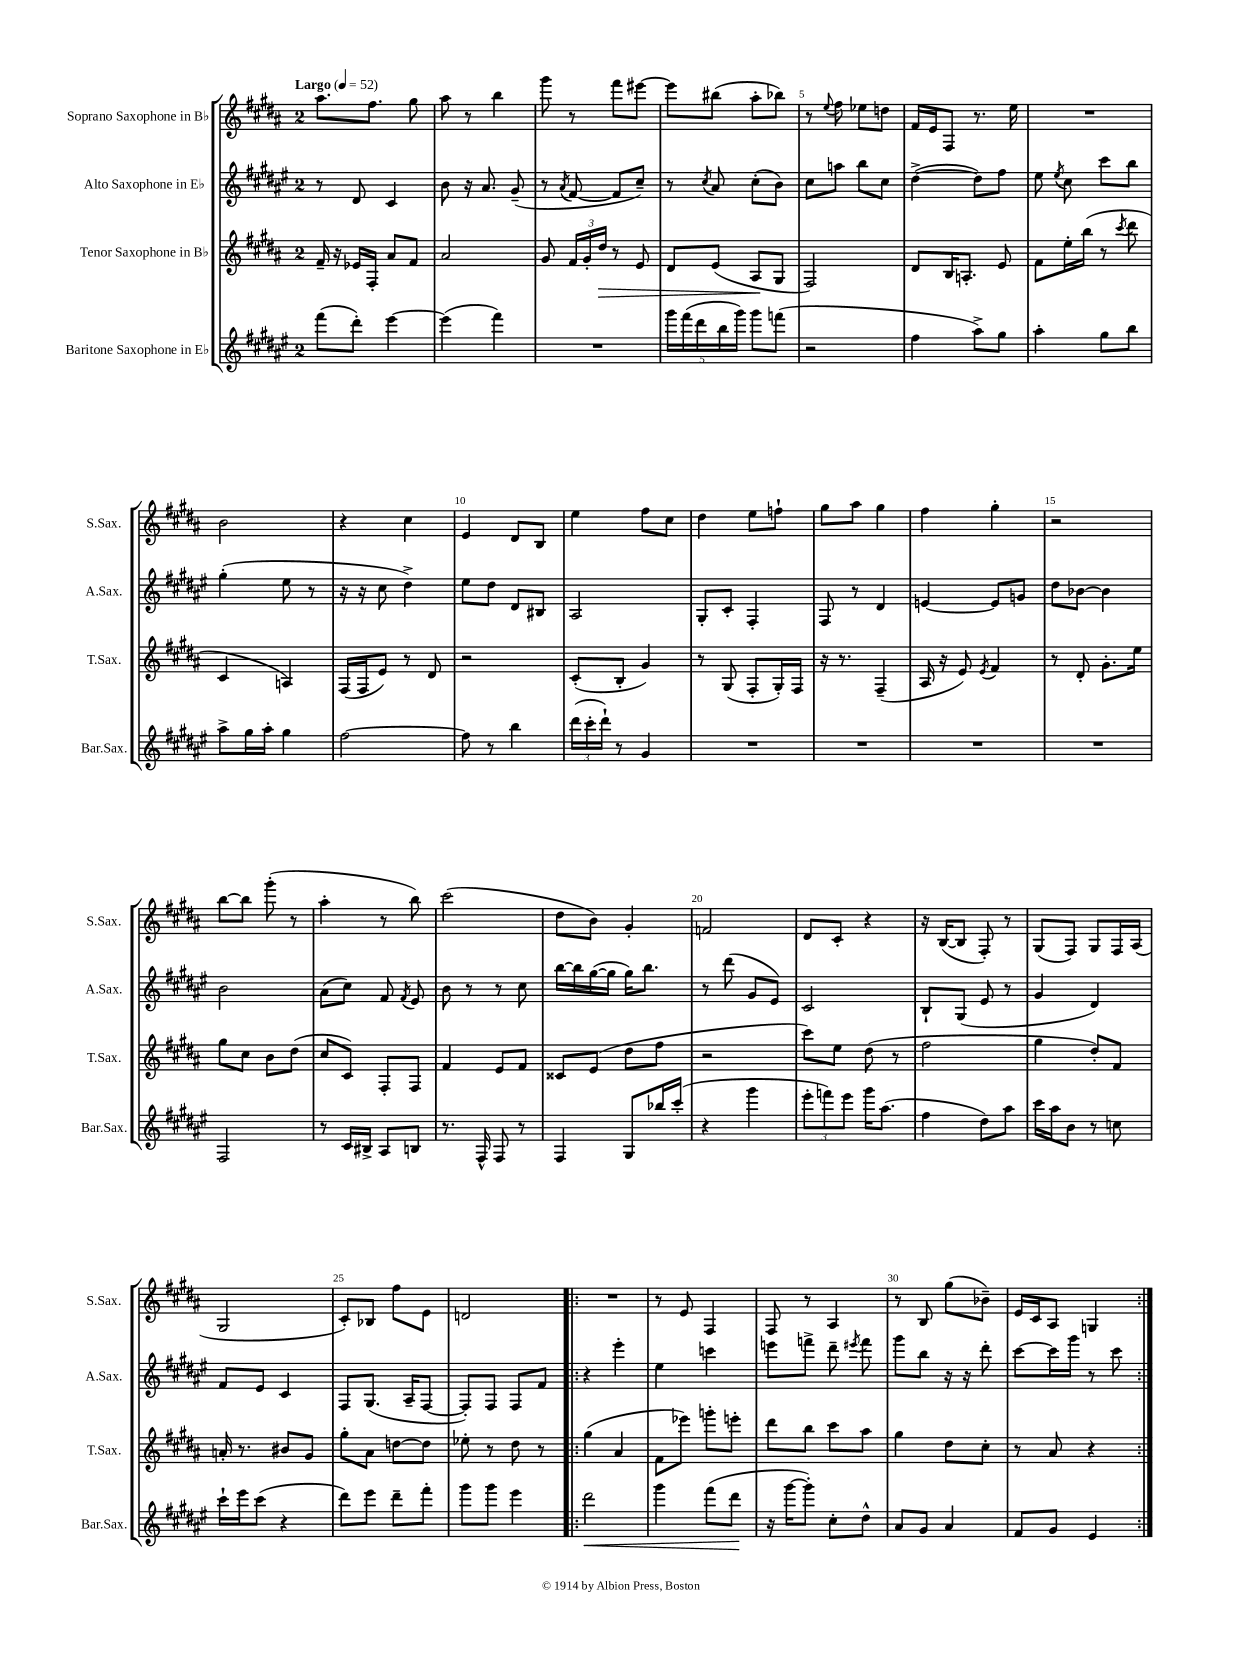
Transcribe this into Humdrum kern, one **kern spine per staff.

**kern	**dynam	**kern	**dynam	**kern	**kern
*part4	*part4	*part3	*part3	*part2	*part1
*staff4	*staff4	*staff3	*staff3	*staff2	*staff1
*I"Baritone Saxophone in E♭	*	*I"Tenor Saxophone in B♭	*	*I"Alto Saxophone in E♭	*I"Soprano Saxophone in B♭
*I'Bar.Sax.	*	*I'T.Sax.	*	*I'A.Sax.	*I'S.Sax.
*clefG2	*	*clefG2	*	*clefG2	*clefG2
*k[f#c#g#d#a#e#]	*	*k[f#c#g#d#a#]	*	*k[f#c#g#d#a#e#]	*k[f#c#g#d#a#]
*M2/4	*	*M2/4	*	*M2/4	*M2/4
*MM52	*	*MM52	*	*MM52	*MM52
=1	=1	=1	=1	=1	=1
!	!	!	!	!	!LO:TX:a:B:t=Largo
(8fff#\L	.	16f#~/	.	8r	8.aa#\L
.	.	16r	.	.	.
8ddd#'\J)	.	16e-X/LL	.	8d#/	.
.	.	16F#'/JJ	.	.	8.ff#\J
[4eee#\	.	8a#/L	.	4c#/	.
.	.	8f#/J	.	.	8gg#\
=2	=2	=2	=2	=2	=2
(4eee#\]	.	2a#/	.	8b\	8aa#\
.	.	.	.	16r	8r
.	.	.	.	8.a#/	.
4fff#\)	.	.	.	.	4bb\
.	.	.	.	(8g#~/	.
=3	=3	=3	=3	=3	=3
2r	.	8g#/	.	8r	8ggg#\
.	.	.	.	8qa#/	.
.	.	24f#/LL	.	[8f#/	8r
.	.	24g#'/	.	.	.
!	!	!	!LO:HP:b	!	!
.	.	24dd#/JJ	>	.	.
.	.	8r	.	8f#/L]	8fff#\L
.	.	8e/	.	8cc#~/J)	[8eee#X\J
=4	=4	=4	=4	=4	=4
20ggg#\LL	.	8d#/L	.	8r	8eee#\L]
(20fff#\	.	.	.	.	.
20ddd#\	.	.	.	.	.
.	.	.	.	8qcc#/	.
.	.	(8e/J	.	8a#/	(8bb#X\J
20bb\	.	.	.	.	.
20ggg#\JJ)	.	.	.	.	.
8ggg#\L	.	8A#/L	.	(8cc#'\L	8aa#'\L
(8fffn\J	.	8G#/J	]	8b\J)	8bb-X\J)
=5	=5	=5	=5	=5	=5
2r	.	2F#/)	.	8cc#\L	8r
.	.	.	.	.	8qqee/
.	.	.	.	8aan\J	8ff#\
.	.	.	.	8bb\L	8ee-X\L
.	.	.	.	8cc#\J	8ddn\J
=6	=6	=6	=6	=6	=6
4ff#\	.	8d#/L	.	([4dd#^\	16f#/LL
.	.	.	.	.	16e/J
.	.	16B/K	.	.	8F#/J
.	.	8.An'/J	.	.	.
8aa#^\L)	.	.	.	8dd#\L])	8.r
8gg#\J	.	8e/	.	8ff#\J	.
.	.	.	.	.	16ee\
=7	=7	=7	=7	=7	=7
4aa#'\	.	8f#\L	.	8ee#\	2r
.	.	.	.	8qee#/	.
.	.	16ee'\L	.	8cc#\	.
.	.	(16bb\JJ	.	.	.
8gg#\L	.	8r	.	8ccc#\L	.
.	.	8qccc#/	.	.	.
8bb\J	.	8ddd#\	.	8bb\J	.
!!LO:LB:g=z
=8	=8	=8	=8	=8	=8
8aa#^\L	.	4c#/	.	(4gg#'\	2b\
16gg#\L	.	.	.	.	.
16aa#'\JJ	.	.	.	.	.
4gg#\	.	4An/)	.	8ee#\	.
.	.	.	.	8r	.
=9	=9	=9	=9	=9	=9
[2ff#\	.	(16F#/LL	.	16r	4r
.	.	16F#/J	.	16r	.
.	.	8e/J)	.	8cc#\	.
.	.	8r	.	4dd#^\)	4cc#\
.	.	8d#/	.	.	.
=10	=10	=10	=10	=10	=10
8ff#\]	.	2r	.	8ee#\L	4e/
8r	.	.	.	8dd#\J	.
4bb\	.	.	.	8d#/L	8d#/L
.	.	.	.	8B#X/J	8B/J
=11	=11	=11	=11	=11	=11
(24ddd#\LL	.	(8c#'/L	.	2A#/	4ee\
24ccc#'\	.	.	.	.	.
24ddd#`\JJ)	.	.	.	.	.
8r	.	8B'/J	.	.	.
4g#/	.	4g#/)	.	.	8ff#\L
.	.	.	.	.	8cc#\J
=12	=12	=12	=12	=12	=12
2r	.	8r	.	8G#'/L	4dd#\
.	.	(8G#/	.	8c#'/J	.
.	.	8F#'/L	.	4F#'/	8ee\L
.	.	16G#'/L)	.	.	8ffn`\J
.	.	16F#/JJ	.	.	.
=13	=13	=13	=13	=13	=13
2r	.	16r	.	8F#/	8gg#\L
.	.	8.r	.	.	.
.	.	.	.	8r	8aa#\J
.	.	(4F#~/	.	4d#/	4gg#\
=14	=14	=14	=14	=14	=14
2r	.	16A#/	.	[4en/	4ff#\
.	.	16r	.	.	.
.	.	8e/)	.	.	.
.	.	8qe/	.	.	.
.	.	4f#/	.	8e/L]	4gg#'\
.	.	.	.	8gn/J	.
=15	=15	=15	=15	=15	=15
2r	.	8r	.	8dd#\L	2r
.	.	8d#'/	.	[8b-X\J	.
.	.	8.g#'\L	.	4b-\]	.
.	.	16ee\Jk	.	.	.
!!LO:LB:g=z
=16	=16	=16	=16	=16	=16
2F#/	.	8gg#\L	.	2b\	[8bb\L
.	.	8cc#\J	.	.	8bb\J]
.	.	8b\L	.	.	(8ggg#'\
.	.	(8dd#\J	.	.	8r
=17	=17	=17	=17	=17	=17
8r	.	8cc#/L	.	(8a#\L	4aa#'\
16c#/LL	.	8c#/J)	.	8cc#\J)	.
16B#X^/JJ	.	.	.	.	.
8A#/L	.	8F#'/L	.	8f#/	8r
.	.	.	.	8qf#/	.
8Bn/J	.	8F#/J	.	8e#/	8bb\)
=18	=18	=18	=18	=18	=18
8.r	.	4f#/	.	8b\	(2ccc#\
.	.	.	.	8r	.
16F#^^/	.	.	.	.	.
8F#/	.	8e/L	.	8r	.
8r	.	8f#/J	.	8cc#\	.
=19	=19	=19	=19	=19	=19
4F#/	.	8c##X/L	.	[16bb\LL	8dd#\L
.	.	.	.	16bb\]	.
.	.	(8e/J	.	([16gg#\	8b\J)
.	.	.	.	16gg#\JJ]	.
8G#/L	.	8dd#\L	.	16gg#\KL)	4g#'/
.	.	.	.	8.bb\J	.
16bb-X/L	.	8ff#\J	.	.	.
(16ccc#'/JJ	.	.	.	.	.
=20	=20	=20	=20	=20	=20
4r	.	2r	.	8r	2fn/
.	.	.	.	(8ddd#\	.
4ggg#\	.	.	.	8g#/L	.
.	.	.	.	8e#/J)	.
=21	=21	=21	=21	=21	=21
12eee#'\L	.	8ccc#\L)	.	2c#/	8d#/L
12fffn\)	.	.	.	.	.
.	.	8ee\J	.	.	8c#'/J
12eee#\J	.	.	.	.	.
16ggg#\KL	.	(8dd#\	.	.	4r
(8.aa#\J	.	.	.	.	.
.	.	8r	.	.	.
=22	=22	=22	=22	=22	=22
4ff#\	.	2ff#\	.	8B`/L	16r
.	.	.	.	.	([16B/KL
.	.	.	.	(8G#/J	8B/J]
8dd#\L)	.	.	.	8e#/	8F#'/)
8aa#\J	.	.	.	8r	8r
=23	=23	=23	=23	=23	=23
16ccc#\LL	.	4gg#\	.	4g#/	(8G#/L
16aa#\J	.	.	.	.	.
8b\J	.	.	.	.	8F#/J)
8r	.	8dd#'/L)	.	4d#/)	8G#/L
8ccn\	.	8f#/J	.	.	16F#/L
.	.	.	.	.	(16A#/JJ
!!LO:LB:g=z
=24	=24	=24	=24	=24	=24
16ccc#`\LL	.	16an'/	.	8f#/L	2G#/
16eee#\J	.	8.r	.	.	.
(8ccc#\J	.	.	.	8e#/J	.
4r	.	8b#X/L	.	4c#/	.
.	.	8g#/J	.	.	.
=25	=25	=25	=25	=25	=25
8ddd#\L)	.	8gg#'\L	.	8F#/L	8c#'/L)
8eee#\J	.	8a#\J	.	(8.G#/J	8B-X/J
8ddd#~\L	.	[8ddn\L	.	.	8ff#\L
.	.	.	.	16A#~/KL	.
8fff#'\J	.	8dd\J]	.	[8F#/J	8e\J
=26	=26	=26	=26	=26	=26
8ggg#\L	.	8ee-X'\	.	8F#'/L])	2dn/
8ggg#\J	.	8r	.	8F#/J	.
4eee#\	.	8dd#\	.	8F#/L	.
.	.	8r	.	8f#/J	.
=27!|:	=27!|:	=27!|:	=27!|:	=27!|:	=27!|:
!	!LO:HP:b	!	!	!	!
2ddd#\	<	(4gg#\	.	4r	2r
.	.	4a#/	.	4eee#'\	.
=28	=28	=28	=28	=28	=28
4ggg#\	.	8f#\L	.	4ee#\	8r
.	.	8eee-X\J)	.	.	8e/
(8fff#\L	.	8gggn'\L	.	4cccn\	4F#/
8ddd#\J	.	8eeen'\J	.	.	.
.	[	.	.	.	.
=29	=29	=29	=29	=29	=29
16r	.	8ddd#\L	.	8eeen\L	8F#/
[16ggg#\KL	.	.	.	.	.
8ggg#'\J])	.	8bb\J	.	8fffn^\J	8r
8cc#'\L	.	8ccc#\L	.	8ddd#~\	4A#/
.	.	.	.	8qeee#X/	.
8dd#^^\J	.	8aa#\J	.	8fff\	.
=30	=30	=30	=30	=30	=30
8a#/L	.	4gg#\	.	8ggg#\L	8r
8g#/J	.	.	.	8bb\J	8B/
4a#/	.	8dd#\L	.	16r	(8gg#\L
.	.	.	.	16r	.
.	.	8cc#'\J	.	8ddd#'\	8b-X~\J)
=31	=31	=31	=31	=31	=31
8f#/L	.	8r	.	[8ccc#\L	16e/LL
.	.	.	.	.	16c#/J
8g#/J	.	8a#/	.	16ccc#\L]	8A#/J
.	.	.	.	16ggg#\JJ	.
4e#/	.	4r	.	8r	4Gn/
.	.	.	.	8ccc#\	.
=:|!	=:|!	=:|!	=:|!	=:|!	=:|!
*-	*-	*-	*-	*-	*-
